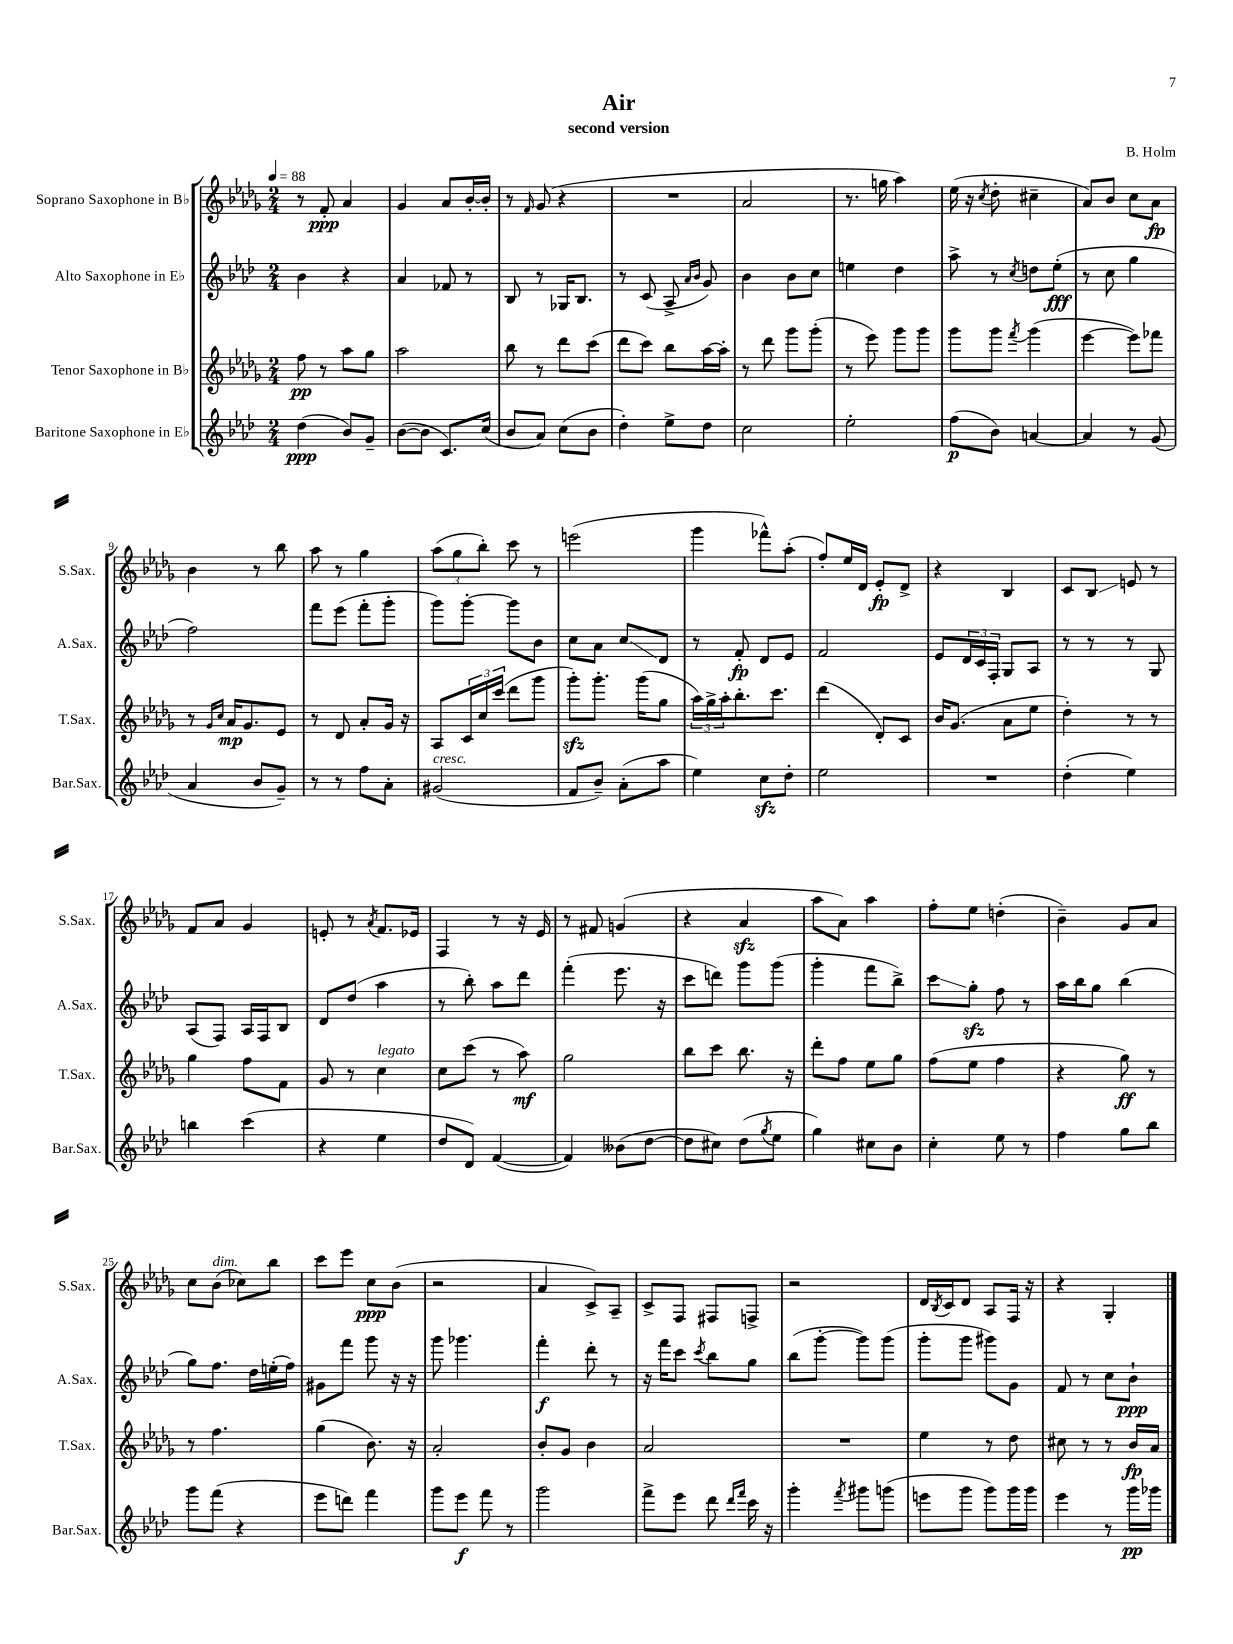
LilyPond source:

\header { title = "Air" composer = "B. Holm" subtitle = "second version" }
<<
\new StaffGroup <<
\new Staff = "s0" \with { instrumentName = "Soprano Saxophone in Bb" shortInstrumentName = "S.Sax." } {
    \clef treble \key des \major \numericTimeSignature \time 2/4 \tempo 4 = 88
    r8 f'8-.\ppp aes'4 |
    ges'4 aes'8 bes'16~-. bes'16-. |
    r8 \grace { f'16 } ges'8( r4 |
    R2 |
    aes'2 |
    r8. g''16 aes''4) |
    ees''16( r16 \acciaccatura { c''8 } des''8-. cis''4-- |
    aes'8) bes'8 c''8 aes'8\fp |
    bes'4 r8 bes''8 |
    aes''8 r8 ges''4 |
    \tuplet 3/2 { aes''8( ges''8 bes''8-.) } c'''8 r8 |
    e'''2( |
    ges'''4 fes'''8-^) aes''8-.( |
    f''8-.) ees''16 des'16 ees'8-.\fp des'8-> |
    r4 bes4 |
    c'8 bes8\glissando e'8 r8 |
    f'8 aes'8 ges'4 |
    e'8-. r8 \acciaccatura { aes'8 } f'8. ees'16 |
    f4 r8 r16 ees'16 |
    r8 fis'8 g'4( |
    r4 aes'4\sfz |
    aes''8 aes'8) aes''4 |
    f''8-. ees''8 d''4-.( |
    bes'4--) ges'8 aes'8 |
    c''8 bes'8^\markup { \italic "dim." }( ces''8) bes''8 |
    c'''8 ees'''8 c''8\ppp bes'8( |
    r2 |
    aes'4 c'8->) aes8-- |
    c'8-> f8 fis8 f8-> |
    r2 |
    des'16 \acciaccatura { bes8 } c'16 des'8 aes8 f16 r16 |
    r4 ges4-. \bar "|." |
}
\new Staff = "s1" \with { instrumentName = "Alto Saxophone in Eb" shortInstrumentName = "A.Sax." } {
    \clef treble \key aes \major \numericTimeSignature \time 2/4
    bes'4 r4 |
    aes'4 fes'8 r8 |
    bes8 r8 ges16 bes8. |
    r8 c'8( aes8-> \grace { aes'16 bes'16 } g'8) |
    bes'4 bes'8 c''8 |
    e''4 des''4 |
    aes''8-> r8 \acciaccatura { c''8 } d''8 ees''8-.\fff( |
    r8 c''8 g''4 |
    f''2) |
    f'''8 ees'''8( f'''8-. g'''8-. |
    g'''8) g'''8~-. g'''8 bes'8 |
    c''8 aes'8 c''8\glissando des'8 |
    r8 f'8-.\fp des'8 ees'8 |
    f'2 |
    ees'8 \tuplet 3/2 { des'16 c'16 f16-. } g8 aes8 |
    r8 r8 r8 g8 |
    aes8( f8) aes16 f16 bes8 |
    des'8 des''8( aes''4 |
    r8 bes''8-.) aes''8 des'''8 |
    f'''4-.( ees'''8. r16 |
    c'''8 d'''8) g'''8 g'''8( |
    g'''4-. f'''8 bes''8->) |
    c'''8\glissando g''8-.\sfz f''8 r8 |
    aes''16 bes''16 g''8 bes''4( |
    g''8) f''8. des''16 e''16-.( f''16) |
    gis'8 f'''8 g'''8 r16 r16 |
    g'''8 ges'''4. |
    f'''4-.\f des'''8-. r8 |
    r16 f'''16 c'''8 \acciaccatura { c'''8 } bes''8 g''8 |
    bes''8( g'''8~-. g'''8) g'''8( |
    g'''8-. g'''8 gis'''8) g'8 |
    f'8 r8 c''8 bes'8-!\ppp \bar "|." |
}
\new Staff = "s2" \with { instrumentName = "Tenor Saxophone in Bb" shortInstrumentName = "T.Sax." } {
    \clef treble \key des \major \numericTimeSignature \time 2/4
    f''8\pp r8 aes''8 ges''8 |
    aes''2 |
    bes''8 r8 des'''8 c'''8( |
    des'''8 c'''8) bes''8 aes''16~ aes''16-. |
    r8 des'''8 ges'''8 ges'''8-.( |
    r8 ees'''8) ges'''8 ges'''8 |
    ges'''8 ges'''8 \acciaccatura { f'''8 } ges'''4( |
    ees'''4~ ees'''8) fes'''8 |
    r8 \grace { ges'16 c''16 } aes'16\mp ges'8. ees'8 |
    r8 des'8 aes'8-. ges'16 r16 |
    aes8 \tuplet 3/2 { c'16 c''16 c'''16( } des'''8 ges'''8 |
    ges'''8-.\sfz) ges'''8.-. ges'''16( ges''8 |
    \tuplet 3/2 { aes''16) ges''16-> aes''16-. } bes''8.-. c'''8. |
    des'''4( des'8-.) c'8 |
    bes'16 ges'8.( aes'8 ees''8 |
    des''4-.) r8 r8 |
    ges''4 f''8 f'8 |
    ges'8 r8 c''4^\markup { \italic "legato" } |
    c''8 c'''8( r8 aes''8\mf) |
    ges''2 |
    bes''8 c'''8 bes''8. r16 |
    des'''8-. f''8 ees''8 ges''8 |
    f''8( ees''8 f''4 |
    r4 ges''8\ff) r8 |
    r8 f''4. |
    ges''4( bes'8.) r16 |
    aes'2-. |
    bes'8-. ges'8 bes'4 |
    aes'2 |
    R2 |
    ees''4 r8 des''8 |
    cis''8 r8 r8 bes'16\fp aes'16 \bar "|." |
}
\new Staff = "s3" \with { instrumentName = "Baritone Saxophone in Eb" shortInstrumentName = "Bar.Sax." } {
    \clef treble \key aes \major \numericTimeSignature \time 2/4
    des''4\ppp( bes'8) g'8-- |
    bes'8~( bes'8 c'8.) c''16( |
    bes'8 aes'8) c''8( bes'8 |
    des''4-.) ees''8-> des''8 |
    c''2 |
    ees''2-. |
    f''8\p( bes'8) a'4~ |
    a'4 r8 g'8( |
    aes'4 bes'8 g'8--) |
    r8 r8 f''8 aes'8-. |
    gis'2^\markup { \italic "cresc." }( |
    f'8 bes'8--) aes'8-.( aes''8 |
    ees''4) c''8\sfz des''8-. |
    ees''2 |
    R2 |
    des''4-.( ees''4) |
    b''4 c'''4( |
    r4 ees''4 |
    des''8 des'8) f'4~( |
    f'4) beses'8( des''8~ |
    des''8 cis''8) des''8( \acciaccatura { g''8 } ees''8 |
    g''4) cis''8 bes'8 |
    c''4-. ees''8 r8 |
    f''4 g''8 bes''8 |
    g'''8 f'''8( r4 |
    ees'''8 d'''8) f'''4 |
    g'''8 ees'''8\f f'''8 r8 |
    g'''2 |
    f'''8-> ees'''8 des'''8 \grace { des'''16 f'''16 } c'''16 r16 |
    g'''4-. \acciaccatura { f'''8 } gis'''8 g'''8( |
    e'''8 g'''8 g'''8) g'''16 g'''16 |
    ees'''4 r8 g'''16\pp ges'''16 \bar "|." |
}
>>
>>
